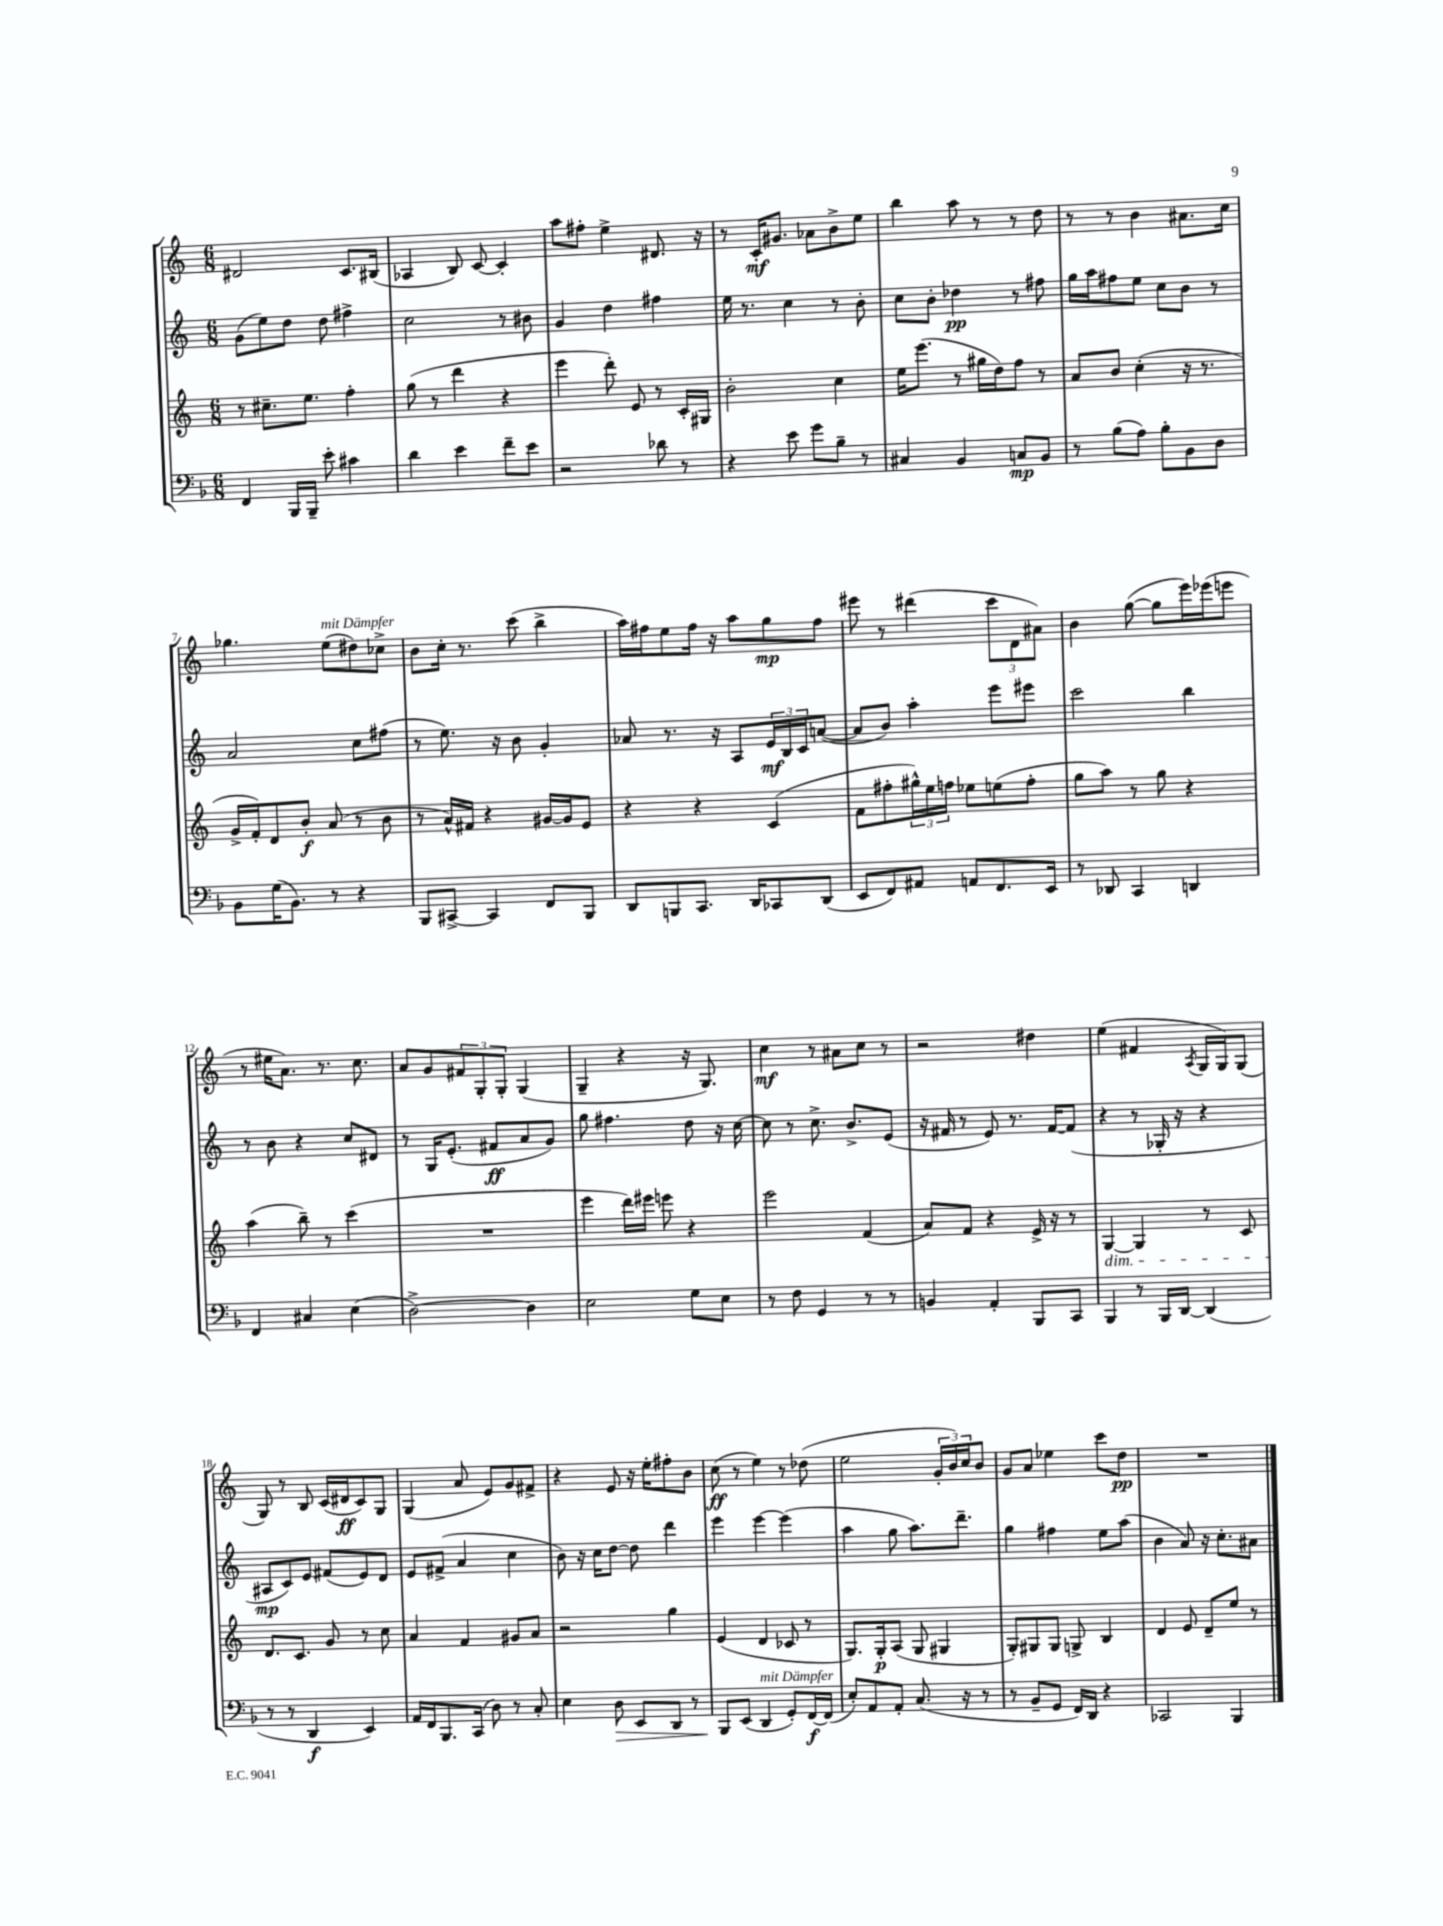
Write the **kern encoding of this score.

**kern	**kern	**kern	**kern
*staff4	*staff3	*staff2	*staff1
*clefF4	*clefG2	*clefG2	*clefG2
*k[b-]	*k[]	*k[]	*k[]
*M6/8	*M6/8	*M6/8	*M6/8
4FF	8r	(8g	2d#
.	8.cc#~	8ee)	.
16BBB-	.	8dd	.
16BBB-~	8.ee	.	.
8e'	.	8dd	.
4c#	4ff'	4ff#^	8.c
.	.	.	(16B#
=	=	=	=
4d	(8gg	2cc	4A-
.	8r	.	.
4e	4ddd	.	8B)
.	.	.	[8c
8f~	4r	8r	4c']
8e	.	8b#	.
=	=	=	=
2r	4eee	4g	8aa
.	.	.	8ff#'
.	8ddd')	4dd	4ee^
.	8e	.	.
8d-	8r	4ff#	8.d#
8r	16c'	.	.
.	16G#	.	16r
=	=	=	=
4r	2b'	16ee	8r
.	.	8.r	.
.	.	.	16c'
.	.	.	8.g#
8e	.	4cc	.
8g	.	.	8a-
8B-~	4cc	8r	8b^
8r	.	8b'	8ee
=	=	=	=
4C#	16ee	8cc	4bb
.	(8.eee	.	.
.	.	8b'	.
4BB-	8r	4dd-	8aa
.	16gg#	.	8r
.	16dd)	.	.
8C	8ff	8r	8r
8BB-	8r	8ff#	8dd
=	=	=	=
8r	8a	16gg	8r
.	.	16aa	.
(8B-	8b	8ff#	8r
8A)	(4cc'	8ee	4b
8B-'	.	8cc	.
8BB-	16r	8b	8.a#
.	8.r	.	.
8D	.	8r	.
.	.	.	16cc
=	=	=	=
8BB-	16g^	2a	4.gg-
.	16f')	.	.
(16G	8d	.	.
8.BB-)	.	.	.
.	8b'	.	.
8r	(8a	.	(8ee
4r	8r	8cc	8dd#)
.	8b	(8ff#	8cc-^
=	=	=	=
8BBB-	8r	8r	8b
[8CC#^	16a^^)	8.ee)	16cc'
.	16f#	.	8.r
4CC#]	4r	.	.
.	.	16r	.
.	.	8b	(8ccc
8FF	[16g#	4g'	4bb^
.	16g#]	.	.
8BBB-	8e	.	.
=	=	=	=
8DD	4r	8a-	16aa)
.	.	.	16ff#
8BBB	.	8.r	8ee
8.CC	4r	.	16ff#
.	.	16r	16r
.	.	8A	8aa
16DD	.	.	.
8CC-	(4c	24e	8gg
.	.	24B	.
.	.	24c	.
(8DD	.	([8a	8ff#
=	=	=	=
8EE	8f	8a]	8eee#
8FF)	8ff#'	8b)	8r
8AA#	24gg#^^)	4aa'	(4ddd#
.	24ee	.	.
.	24ff	.	.
8AA	8ee-	.	.
8.FF	(8ee	8eee	12ccc
.	.	.	12d
.	8ff'	8eee#	.
.	.	.	12a#)
16EE	.	.	.
=	=	=	=
8r	8gg	2ccc	4b
8DD-	8aa)	.	.
4CC	8r	.	([8gg
.	8gg	.	8gg]
4DD	4r	4bb	16eee)
.	.	.	(16eee-
.	.	.	8eee
=	=	=	=
4FF	(4aa	8r	8r
.	.	8b	16ee#
.	.	.	8.a)
4C#	8bb~)	4r	.
.	8r	.	8.r
(4E	(4ccc	8cc	.
.	.	.	8.cc
.	.	8d#	.
=	=	=	=
[2D^)	2.r	8r	8a
.	.	16G	8g
.	.	(8.e'	.
.	.	.	12f#
.	.	.	12G'
.	.	8f#	.
.	.	.	12G'
4D]	.	8a	(4G
.	.	8g)	.
=	=	=	=
2E	4eee	8gg	4G~
.	.	4.ff#	.
.	16ddd)	.	4r
.	16eee#	.	.
.	8eee	.	.
8G	4r	8dd	16r
.	.	.	8.G)
8E	.	16r	.
.	.	[16cc	.
=	=	=	=
8r	2eee	8cc]	4cc
8F	.	8r	.
4GG	.	8.cc^	8r
.	.	.	8a#
.	.	8.b^	.
8r	(4f	.	8cc
8r	.	(8e	8r
=	=	=	=
4BB	8a)	16r	2r
.	.	16f#	.
.	8f	8r	.
4AA'	4r	8e)	.
.	.	8.r	.
8BBB-	16e^	.	4dd#
.	16r	[16f#	.
8CC	8r	(8f#]	.
=	=	=	=
4BBB-	[4G	4r	(4ee
8r	4G]	8r	4f#
16BBB-	.	16G-'	.
[16DD	.	16r	.
.	.	.	8qA
(4DD]	8r	4r	16G
.	.	.	16G)
.	8c	.	(8G
=	=	=	=
8r	8.d	8A#	8G)
8r	.	8c)	8r
.	8.c	.	.
4DD	.	8e	8B
.	8g	(8f#	(16c
.	.	.	16d#
4EE)	8r	8e)	8c)
.	8cc	8d	8G
=	=	=	=
16AA	4a	8e	(4G
16FF	.	.	.
8.BBB-	.	(8f#^	.
.	4f	4a	8a
(16CC	.	.	.
8D)	.	.	8e)
8r	8g#	4cc	8g
8C'	8a	.	8f#^
=	=	=	=
4E	2r	8b)	4r
.	.	16r	.
.	.	16cc	.
8D	.	[8dd	8e
8EE	.	8dd]	16r
.	.	.	16ee'
8DD	4gg	4ddd	8ff#'
8r	.	.	8b
=	=	=	=
8BBB-	(4e	4eee	(8cc
(8EE	.	.	8r
4DD	4d	[4eee	4ee)
8GG')	8c-	(4eee]	8r
[16FF	8r	.	(8dd-
(16FF]	.	.	.
=	=	=	=
8E')	8.G)	4aa	2ee
8AA	.	.	.
.	16G'	.	.
8AA'	(8A	8gg	.
(8.C	8G	8.aa)	.
.	4G#	.	24g'
.	.	.	24b)
16r	.	8.ddd~	.
.	.	.	24cc
8r	.	.	8b
=	=	=	=
8r	8G')	4gg	8g
8BB-~	8G#	.	8a
8GG	8G#	4ff#	4ee-
16FF)	8G^	.	.
16DD	.	.	.
4r	4B	8ee	8ccc
.	.	(8aa	8dd
=	=	=	=
2CC-	4d	4b	2.r
.	8e	8a)	.
.	8d~	16r	.
.	.	8.cc'	.
4BBB-	8ee	.	.
.	8r	8a#	.
==	==	==	==
*-	*-	*-	*-
